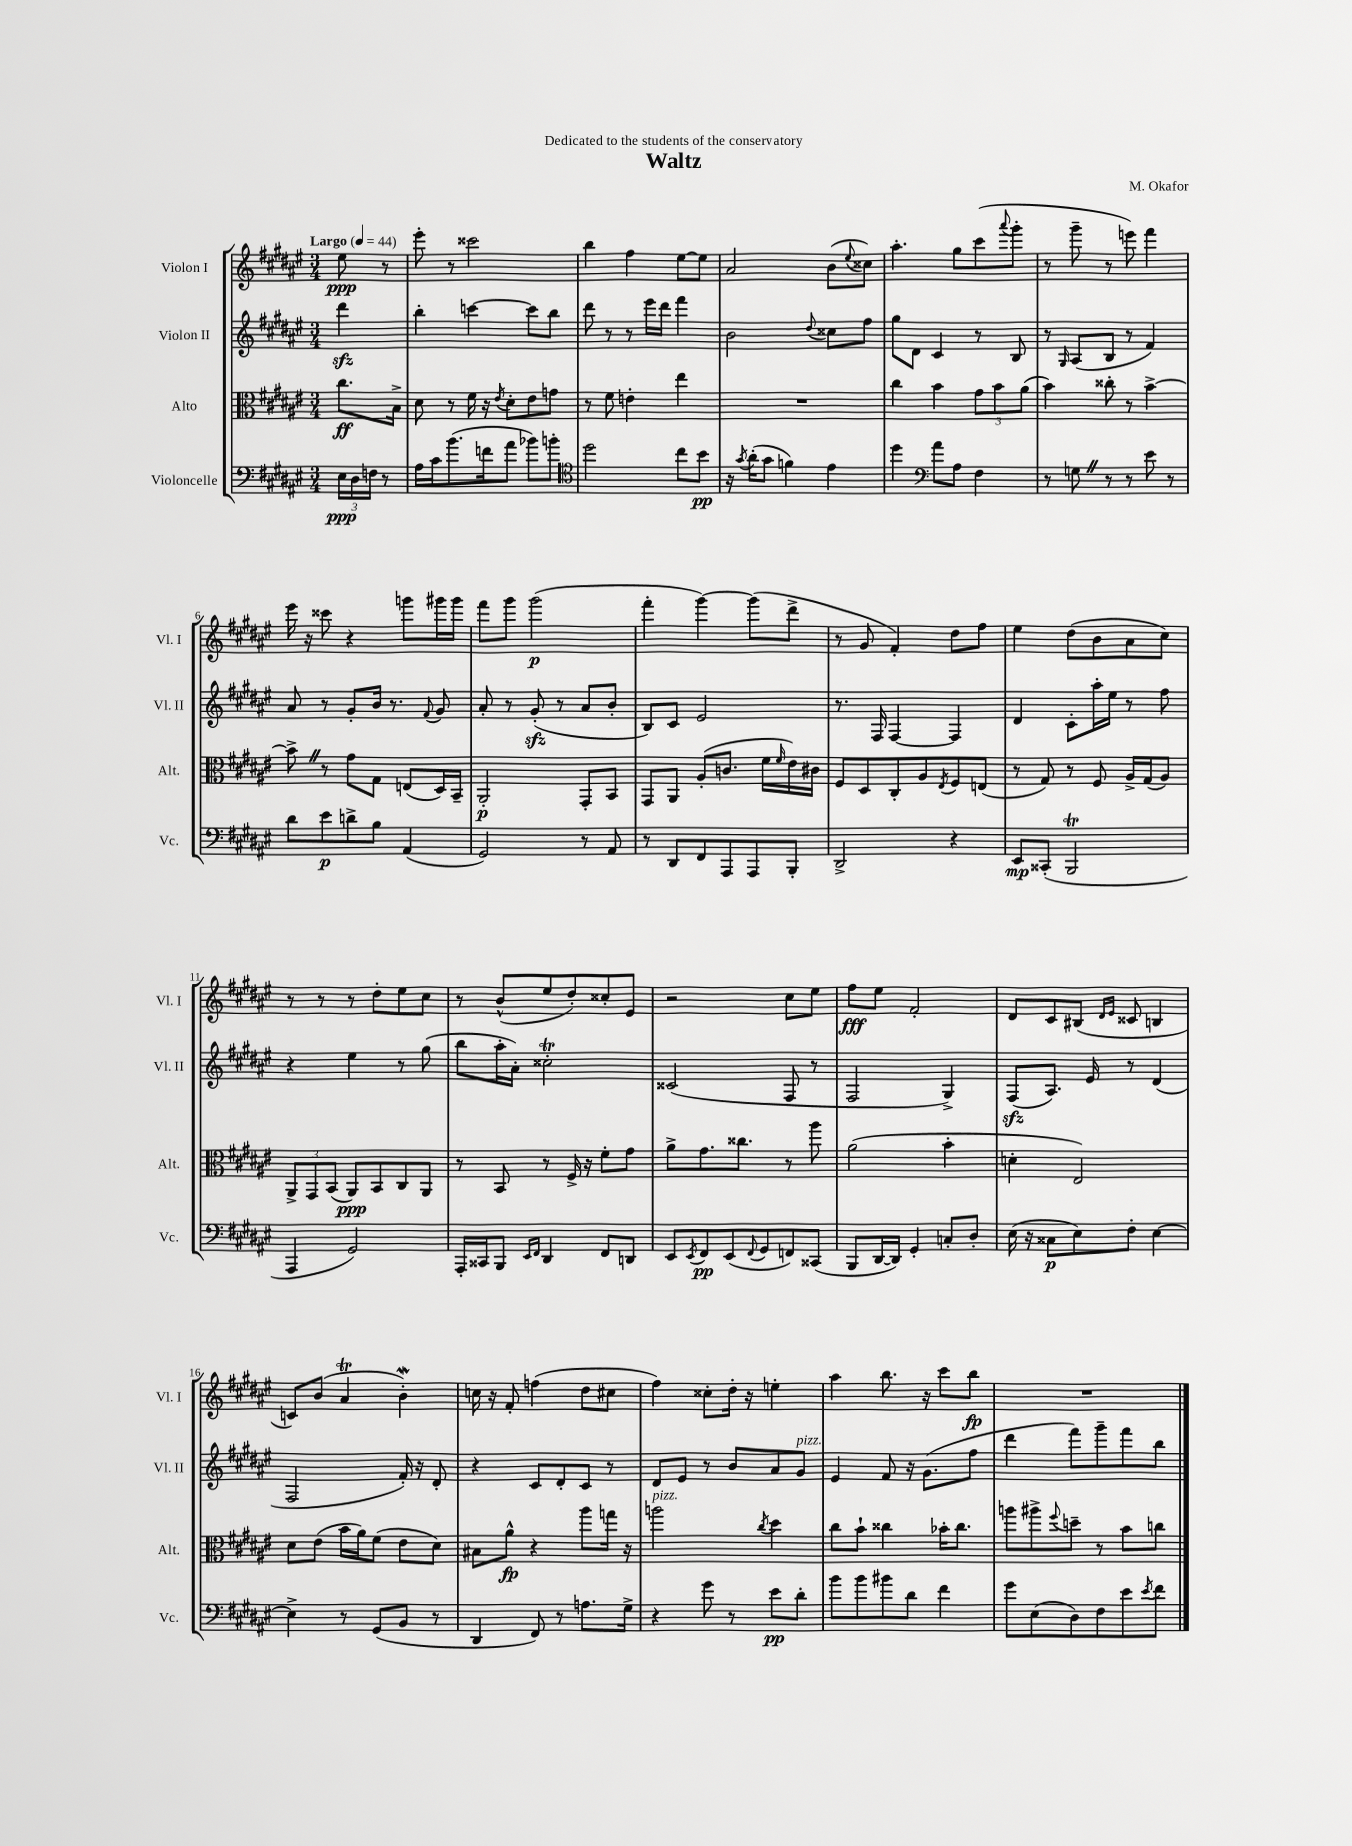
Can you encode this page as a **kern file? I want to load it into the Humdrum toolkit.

**kern	**kern	**kern	**kern
*staff4	*staff3	*staff2	*staff1
*clefF4	*clefC3	*clefG2	*clefG2
*k[f#c#g#d#a#e#]	*k[f#c#g#d#a#e#]	*k[f#c#g#d#a#e#]	*k[f#c#g#d#a#e#]
*M3/4	*M3/4	*M3/4	*M3/4
*MM44	*MM44	*MM44	*MM44
24E#	8.cc#	4ddd#	8ee#
24D#	.	.	.
24F	.	.	.
8r	.	.	8r
.	16B^	.	.
=	=	=	=
16A#	8d#	4bb'	8eee#'
16c#	.	.	.
(8.b	8r	.	8r
.	16f#	[4ccc	2ccc##
16f	16r	.	.
.	8qe#	.	.
8a#	8d#'	.	.
8b-)	8e#	8ccc]	.
8b'	8g	8bb	.
=	=	=	=
*clefC4	*	*	*
2dd#	8r	8ddd#	4bb
.	8f#	8r	.
.	4e'	8r	4ff#
.	.	16eee#	.
.	.	16ddd#	.
8cc#	4ee#	4fff#	[8ee#
8b	.	.	8ee#]
=	=	=	=
16r	2.r	2b	2a#
8qg#	.	.	.
(16a#'	.	.	.
8g#	.	.	.
4f)	.	.	.
.	.	8qqdd#	.
4e#	.	8cc##	(8b
.	.	.	8qqee#
.	.	8ff#	8cc##)
=	=	=	=
4dd#	4cc#	8gg#	4.aa#'
.	.	8d#	.
*clefF4	*	*	*
8a#	4b	4c#	.
8A#	.	.	8gg#
4F#	12g#	8r	(8ccc#
.	12b	.	.
.	.	.	8qqaaa#
.	.	8B	8ggg#'
.	(12a#	.	.
=	=	=	=
8r	4b)	8r	8r
.	.	16qqG#	.
8G	.	(8A#	8ggg#~
8r	8cc##'	8B	8r
8r	8r	8r	8eee)
8e#	[4b^	4f#)	4fff#
8r	.	.	.
=	=	=	=
8d#	8b^]	8a#	16eee#
.	.	.	16r
8e#	8r	8r	8ccc##
8d^	8g#	8g#'	4r
8B	8G#	16b	.
.	.	8.r	.
(4AA#	(8E	.	8ggg
.	.	8qqf#	.
.	16D#)	8g#	16ggg#
.	16BB~	.	16ggg#
=	=	=	=
2GG#)	2AA#'	8a#'	8fff#
.	.	8r	8ggg#
.	.	(8g#'	(2ggg#
.	.	8r	.
8r	8GG#'	8a#	.
8AA#	8BB	8b'	.
=	=	=	=
8r	8GG#	8B)	4fff#'
8DD#	8AA#	8c#	.
8FF#	(8A#'	2e#	[4ggg#)
8AAA#	8.c	.	.
8AAA#	.	.	(8ggg#]
.	16f#	.	.
.	16qqf#	.	.
8BBB'	16e#)	.	8ddd#^
.	16c#	.	.
=	=	=	=
2DD#^	8F#	8.r	8r
.	8D#	.	8g#
.	.	16F#	.
.	8C#'	[4F#	4f#')
.	8A#	.	.
.	8qE#	.	.
4r	8F#	4F#]	8dd#
.	(8E	.	8ff#
=	=	=	=
8EE#	8r	4d#	4ee#
(8CC##'	8G#)	.	.
2BBB	8r	8c#'	(8dd#
.	8F#	16aa#'	8b
.	.	16ee#	.
.	16A#^	8r	8a#
.	(16G#	.	.
.	8A#)	8ff#	8cc#)
=	=	=	=
4AAA#	12AA#^	4r	8r
.	12GG#	.	.
.	.	.	8r
.	(12BB	.	.
2GG#)	8AA#)	4ee#	8r
.	8BB	.	8dd#'
.	8C#	8r	8ee#
.	8AA#	(8gg#	8cc#
=	=	=	=
16AAA#'	8r	8bb	8r
16CC##	.	.	.
8BBB	8BB	16aa#'	(8b^^
.	.	16a#')	.
16qqEE#	.	.	.
16qqFF#	.	.	.
4DD#	8r	2cc##'	8ee#
.	16F#^	.	8dd#')
.	16r	.	.
8FF#	8f#'	.	8cc##'
8DD	8g#	.	8e#
=	=	=	=
8EE#	8a#^	(2c##	2r
8qEE#	.	.	.
8FF#	8.g#	.	.
(8EE#	.	.	.
.	8.cc##	.	.
8qqFF#	.	.	.
8GG#	.	.	.
8FF)	8r	8F#	8cc#
(8CC##	8aa#	8r	8ee#
=	=	=	=
8BBB	(2a#	2F#	8ff#
[16DD#	.	.	8ee#
16DD#])	.	.	.
4GG#'	.	.	2f#'
8C'	4b'	4G#^)	.
8D#'	.	.	.
=	=	=	=
(16E#	4d'	(8F#	8d#
16r	.	.	.
8C##	.	8.A#)	8c#
8E#)	2E#)	.	(8B#
.	.	16e#	.
.	.	.	16qqd#
.	.	.	16qqe#
8F#'	.	8r	8c##
[4E#	.	(4d#	4B
=	=	=	=
4E#^]	8d#	2F#	8c)
.	(8e#	.	(8b
8r	16b	.	4a#
.	16a#)	.	.
(8GG#	(8f#	.	.
8BB	8e#	16f#')	4b')
.	.	16r	.
8r	8d#)	8d#'	.
=	=	=	=
4DD#	8B#	4r	16cc
.	.	.	16r
.	8a#^^	.	8f#'
8FF#)	4r	8c#	(4ff
8r	.	8d#'	.
8.A	8aa#	8c#	8dd#
.	16gg	8r	8cc#
16G#^	16r	.	.
=	=	=	=
4r	2aa	8d#	4ff#)
.	.	8e#	.
8g#	.	8r	8cc##'
8r	.	8b	16dd#'
.	.	.	16r
.	8qcc#	.	.
8e#	4dd#	8a#	4ee'
8d#'	.	8g#	.
=	=	=	=
8b	8cc#	4e#	4aa#
8b	8b`	.	.
8b#	4cc##	8f#	8.bb
8d#	.	16r	.
.	.	(8.g#	16r
4f#	16b-'	.	8ccc#
.	8.cc##	.	.
.	.	8ff#	8bb
=	=	=	=
8g#	8aa	4ddd#	2.r
(8E#	8aa#^	.	.
.	8qqff#	.	.
8D#)	8dd~	8fff#)	.
8F#	8r	8ggg#~	.
8e#	8b	8fff#	.
8qe#	.	.	.
8f#	8cc	8bb	.
==	==	==	==
*-	*-	*-	*-
